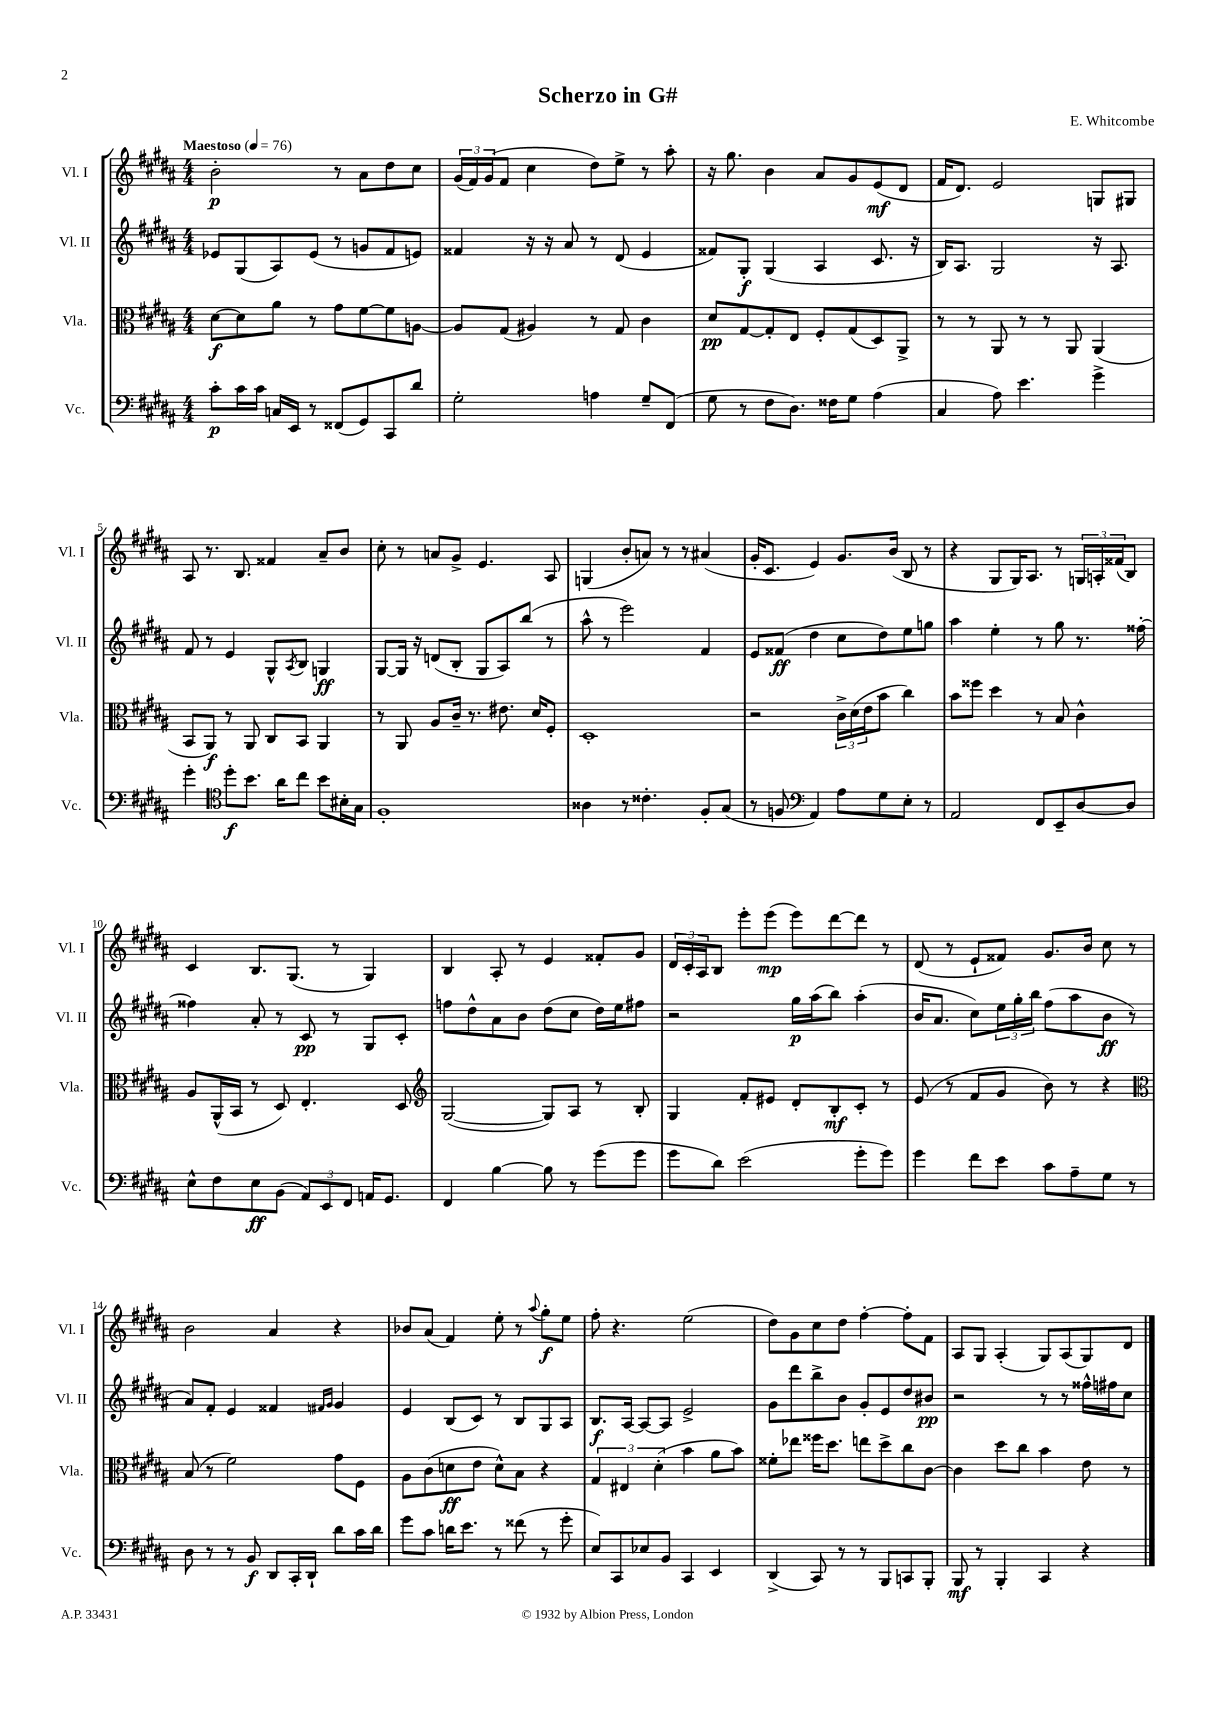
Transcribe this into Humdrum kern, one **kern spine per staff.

**kern	**kern	**kern	**kern
*staff4	*staff3	*staff2	*staff1
*clefF4	*clefC3	*clefG2	*clefG2
*k[f#c#g#d#a#]	*k[f#c#g#d#a#]	*k[f#c#g#d#a#]	*k[f#c#g#d#a#]
*M4/4	*M4/4	*M4/4	*M4/4
*MM76	*MM76	*MM76	*MM76
8c#'	[8d#	8e-	2b'
16c#	8d#]	(8G#	.
16c#	.	.	.
16C	8a#	8A#)	.
16EE	.	.	.
8r	8r	(8e-	.
(8FF##	8g#	8r	8r
8GG#)	[8f#	8g	8a#
8CC#	8f#]	8f#	8dd#
8d#	[8A	8e)	8cc#
=	=	=	=
2G#'	8A]	4f##	(24g#
.	.	.	24f#)
.	.	.	(24g#
.	(8G#	.	8f#
.	4A#)	16r	4cc#
.	.	16r	.
.	.	8a#	.
4A	8r	8r	8dd#)
.	8G#	(8d#	8ee^
8G#~	4c#	4e	8r
(8FF#	.	.	8aa#'
=	=	=	=
8G#	8d#	8f##)	16r
.	.	.	8.gg#
8r	[8G#	8G#'	.
8F#	8G#']	(4G#	4b
8.D#)	8E	.	.
.	8F#'	4A#	8a#
16F##	.	.	.
8G#	(8G#	.	8g#
(4A#	8D#)	8.c#	(8e
.	8AA#^	.	8d#
.	.	16r	.
=	=	=	=
4C#	8r	16B)	16f#
.	.	8.A#	8.d#)
.	8r	.	.
8A#)	8AA#	2G#	2e
4.e	8r	.	.
.	8r	.	.
.	8AA#	.	.
4g#^	(4AA#	16r	8G
.	.	8.A#	.
.	.	.	8G#
=	=	=	=
4g#'	8BB	8f#	8A#
.	8AA#)	8r	8.r
*clefC4	*	*	*
8dd#'	8r	4e	.
.	.	.	8.B
8.b	8AA#	.	.
.	8C#	8G#^^	4f##
16a#	.	.	.
.	.	8qA#	.
8cc#	8BB	8B	.
8b	4AA#	4G	8a#~
16B#'	.	.	8b
16G#	.	.	.
=	=	=	=
1F#'	8r	[8G#	8cc#'
.	8AA#	16G#]	8r
.	.	16r	.
.	8A#	(8d	8a
.	16c#~	8B'	8g#^
.	8.r	.	.
.	.	8G#	4.e
.	8.e#	8A#)	.
.	.	(8bb	.
.	16d#	.	.
.	8F#'	8r	8A#
=	=	=	=
4A##	1D#'	8aa#^^	(4G
.	.	8r	.
8r	.	2eee)	8b'
4.c##'	.	.	8a)
.	.	.	8r
.	.	.	8r
8F#'	.	4f#	(4a#
(8G#	.	.	.
=	=	=	=
8r	2r	8e	16g#'
.	.	.	8.c#
8F	.	(8f##	.
*clefF4	*	*	*
4AA#)	.	4dd#	4e)
8A#	24c#^	8cc#	8.g#
.	(24d#	.	.
.	24e	.	.
8G#	8b	8dd#)	.
.	.	.	(16b
8E'	4cc#)	8ee	8B
8r	.	8gg	8r
=	=	=	=
2AA#	8b	4aa#	4r
.	8ff##	.	.
.	4dd#	4ee'	8G#
.	.	.	16G#)
.	.	.	8.A#
8FF#	8r	8r	.
8EE~	8B	8gg#	8r
[8D#	4c#^^	8.r	24G
.	.	.	24A'
.	.	.	(24f##
8D#]	.	.	8B)
.	.	[16ff##'	.
=	=	=	=
8E^^	8A#	4ff##]	4c#
8F#	(16AA#^^	.	.
.	16BB	.	.
8E	8r	8a#'	8.B
(8BB	8D#)	8r	.
.	.	.	(8.G#
12AA#)	4.E'	8c#	.
12EE	.	.	.
.	.	8r	8r
12FF#	.	.	.
16AA	.	8G#	4G#)
8.GG#	.	.	.
.	8D#	8c#'	.
=	=	=	=
*	*clefG2	*	*
4FF#	([2G#	8ff	4B
.	.	8dd#^^	.
[4B	.	8a#	8A#'
.	.	8b	8r
8B]	8G#])	(8dd#	4e
8r	8A#	8cc#	.
(8g#	8r	16dd#)	8f##'
.	.	16ee	.
8g#	8B'	8ff#	8g#
=	=	=	=
8g#	4G#	2r	24d#
.	.	.	24c#'
.	.	.	24A#
8d#)	.	.	8B
(2e	8f#'	.	8eee'
.	8e#	.	(8eee
.	8d#'	16gg#	8eee)
.	.	(16aa#	.
.	8B'	8bb)	[8ddd#
8g#'	8c#'	(4aa#'	8ddd#]
8g#)	8r	.	8r
=	=	=	=
4g#	(8e	16b	(8d#
.	.	8.a#	.
.	8r	.	8r
8f#	8f#	8cc#)	8e`
8e	8g#	24ee	8f##)
.	.	24gg#'	.
.	.	24bb	.
8c#	8b)	(8ff#	8.g#
8A#~	8r	8aa#	.
.	.	.	16b
8G#	4r	8b	8cc#
8r	.	8r	8r
=	=	=	=
*	*clefC3	*	*
8D#	(8B	8a#)	2b
8r	8r	8f#'	.
8r	2f#)	4e	.
8BB	.	.	.
8DD#	.	4f##	4a#
16CC#'	.	.	.
16DD#`	.	.	.
.	.	16qqf#	.
.	.	16qqg#	.
8d#	8g#	4g#	4r
16c#	8F#	.	.
16d#	.	.	.
=	=	=	=
8g#	8A#	4e	8b-
8c#	(8c#	.	(8a#
16d	8d	(8B	4f#)
8.e	.	.	.
.	8e	8c#)	.
8r	8d^^)	8r	8ee'
(8f##	8B	8B	8r
.	.	.	8qqaa#
8r	4r	8G#	8gg#'
8g#'	.	8A#	8ee
=	=	=	=
8E)	6G#	8.B	8ff#'
8CC#	.	.	4.r
.	6E#	.	.
.	.	[16A#	.
8E-	.	8A#_	.
.	(6d#'	.	.
8BB	.	8A#]	.
4CC#	4b	2e^	(2ee
4EE	8a#	.	.
.	8b)	.	.
=	=	=	=
(4DD#^	8f##'	8g#	8dd#)
.	8ee-	8ddd#	8g#
8CC#)	16ff##	8bb^	8cc#
.	8.dd#	.	.
8r	.	8b	8dd#
8r	8ee	8g#'	[4ff#'
8BBB	8dd#^	8e	.
8CC	8cc#	8dd#	8ff#']
8BBB'	[8c#	8b#	8f#
=	=	=	=
8BBB	4c#]	2r	8A#
8r	.	.	8G#
4BBB'	8dd#	.	(4A#'
.	8cc#	.	.
4CC#	4b	8r	8G#)
.	.	8r	(8A#
4r	8e	16ff##^^	8G#)
.	.	16ff#	.
.	8r	8cc#	8d#
==	==	==	==
*-	*-	*-	*-
